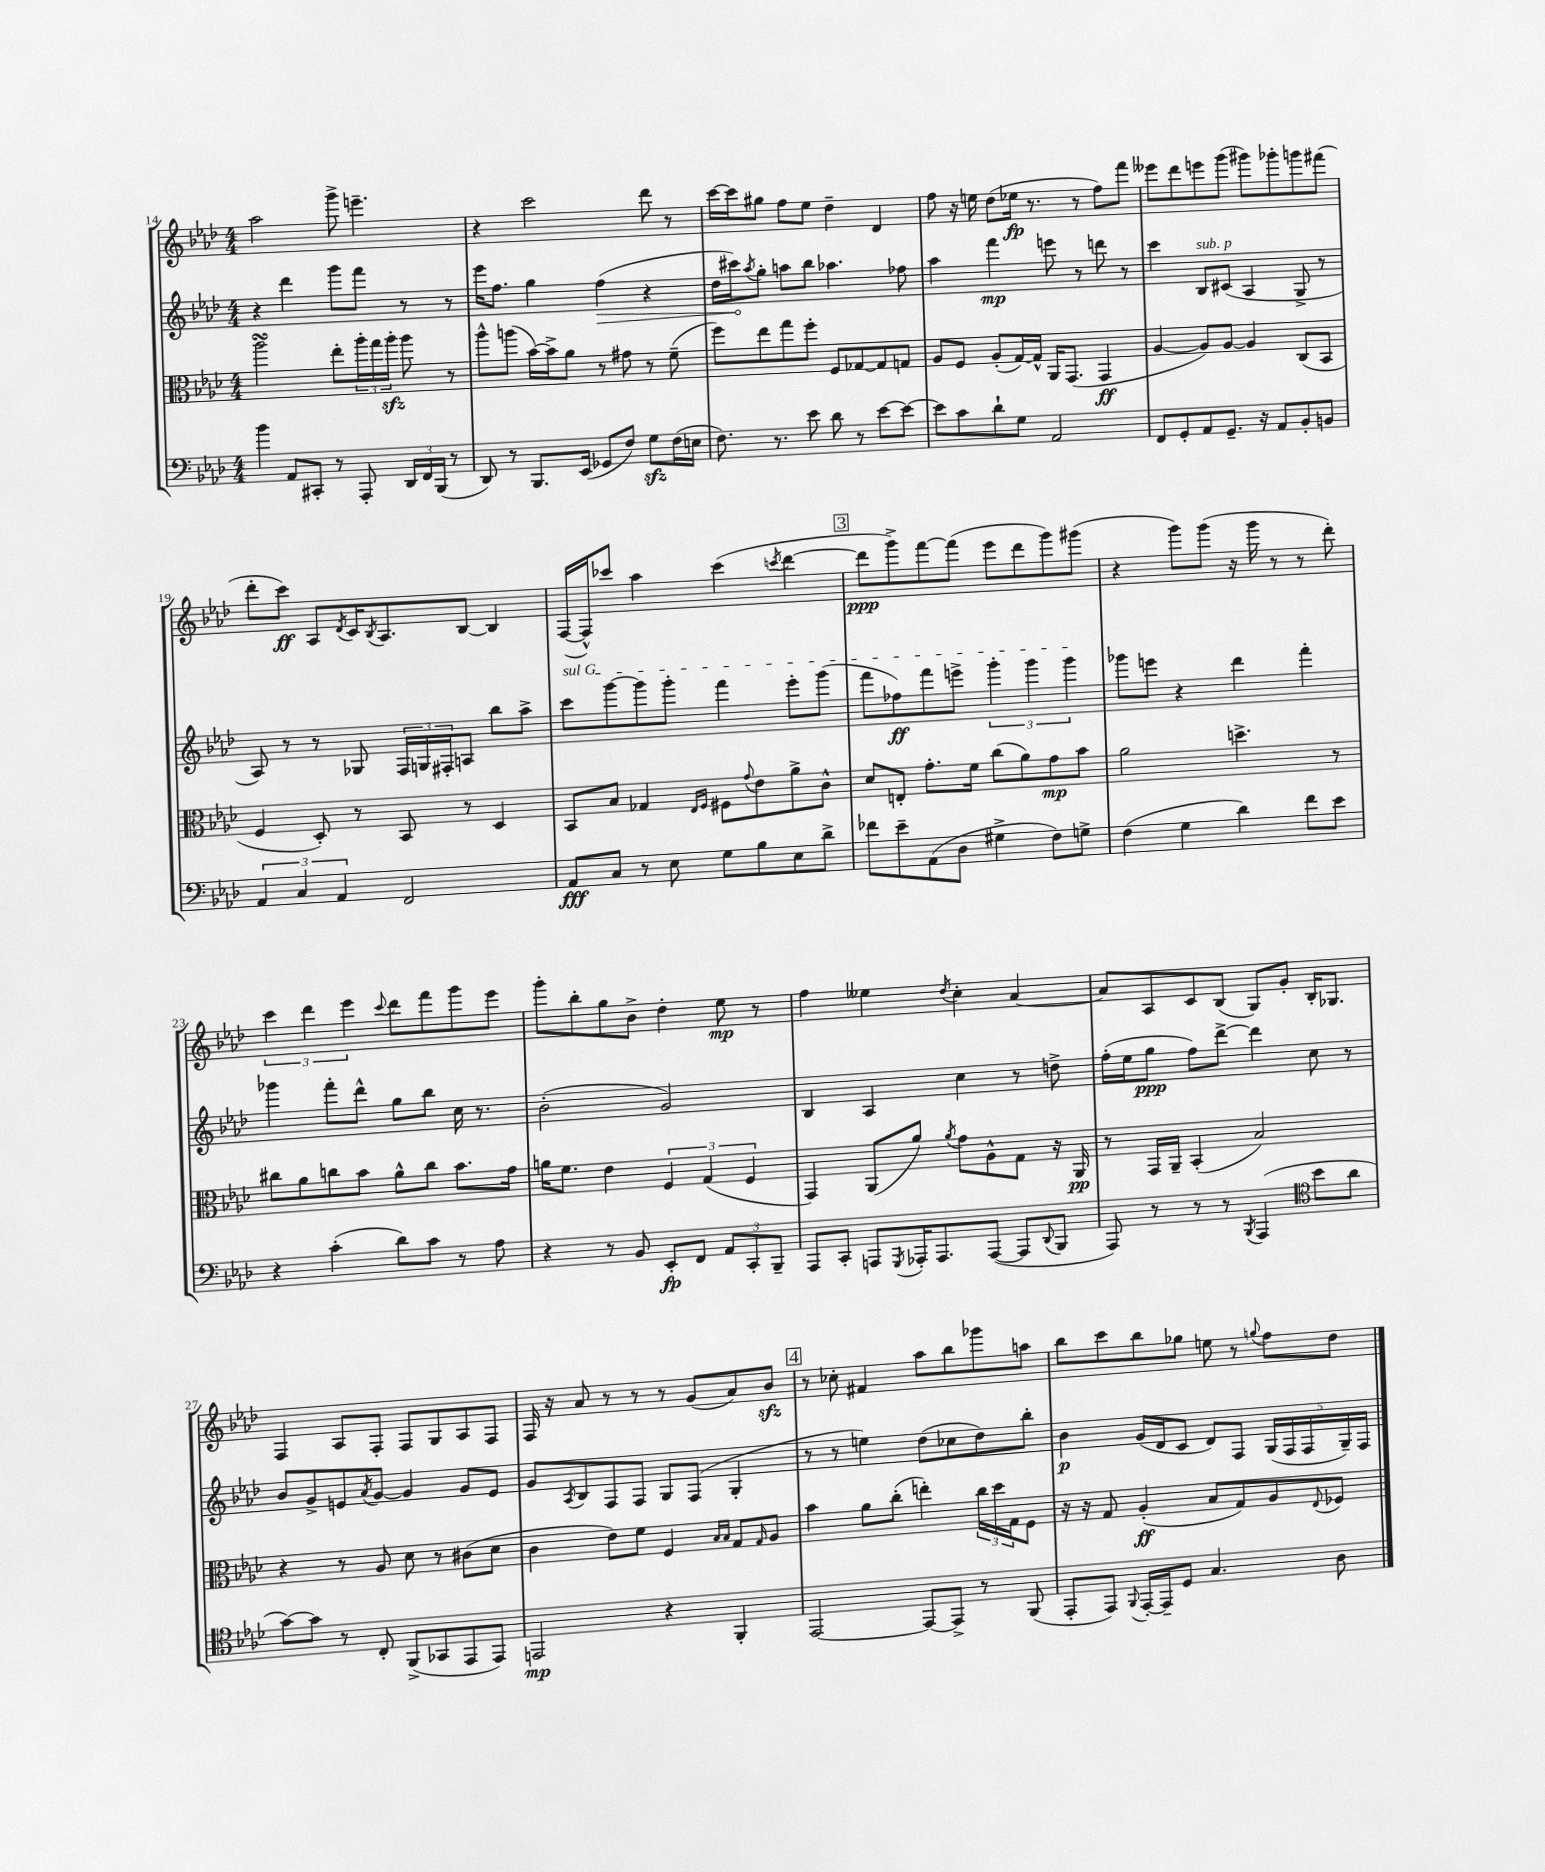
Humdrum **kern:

**kern	**dynam	**kern	**dynam	**kern	**dynam	**kern	**dynam
*part4	*part4	*part3	*part3	*part2	*part2	*part1	*part1
*staff4	*staff4	*staff3	*staff3	*staff2	*staff2	*staff1	*staff1
*clefF4	*	*clefC3	*	*clefG2	*	*clefG2	*
*k[b-e-a-d-]	*	*k[b-e-a-d-]	*	*k[b-e-a-d-]	*	*k[b-e-a-d-]	*
*M4/4	*	*M4/4	*	*M4/4	*	*M4/4	*
=14	=14	=14	=14	=14	=14	=14	=14
4b-\	.	2aa-sSSs\	.	4r	.	2aa-\	.
8AA-/L	.	.	.	4ddd-\	.	.	.
8CC#X'/J	.	.	.	.	.	.	.
8r	.	8ee-'\L	.	8ggg\L	.	8ggg^\	.
8AAA-'/	.	24aa-'\L	.	8fff\J	.	4.eeen~\	.
.	.	24gg\	.	.	.	.	.
.	.	24aa-zz'\JJ	.	.	.	.	.
24DD-/LL	.	8aa-\	.	8r	.	.	.
24FF/	.	.	.	.	.	.	.
(24BBB-/JJ	.	.	.	.	.	.	.
8r	.	8r	.	8r	.	.	.
=15	=15	=15	=15	=15	=15	=15	=15
8DD-/)	.	8aa-^^\L	.	16eee-\KL	.	4r	.
.	.	.	.	8.ff\J	.	.	.
8r	.	(8aan\J	.	.	.	.	.
8.BBB-/L	.	[16b-\LL)	.	4gg\	.	2ccc\	.
.	.	16b-^\J]	.	.	.	.	.
.	.	8a-\J	.	.	.	.	.
(16EE-/Jk	.	.	.	.	.	.	.
!	!	!	!	!	!LO:HP:b	!	!
8GG-X/L	.	8r	.	(4ff\	>	.	.
8F/J)	.	8g#X\	.	.	.	.	.
8Gzz\L	.	8r	.	4r	.	8ddd-\	.
(16F\L	.	(8f~\	.	.	.	8r	.
16En\JJ	.	.	.	.	.	.	.
=16	=16	=16	=16	=16	=16	=16	=16
8.F\)	.	8ff\L)	.	16dd-\LL	.	[16ccc\LL	.
.	.	.	.	16ccc#X\J)	.	16ccc\J]	.
.	.	.	.	8qaa-/	.	.	.
.	.	8ee-\	.	8gg'\J	]	8gg#X\J	.
8.r	.	.	.	.	.	.	.
.	.	8gg\	.	8aan\L	.	8ff\L	.
8e-\	.	8ff'\J	.	8bb-\J	.	8ee-\J	.
8d-\	.	8F/L	.	4.aa-X\	.	4dd-~\	.
8r	.	[8G-X/	.	.	.	.	.
[8e-\L	.	8G-/]	.	.	.	4d-/	.
8e-\J_	.	8Gn/J	.	8ff-X\	.	.	.
=17	=17	=17	=17	=17	=17	=17	=17
8e-\L]	.	8A-/L	.	4aa-\	.	8ff\	.
8c\	.	8F/J	.	.	.	16r	.
.	.	.	.	.	.	16een\	.
8d-`\	.	(8A-'/L	.	4fff\	mp	(8dd-\L	.
8G\J	.	[16G/L)	.	.	.	16ee-X\Jk	fp
.	.	16G^^/JJ]	.	.	.	8.r	.
2AA-/	.	16AA-/KL	.	8eeen\	.	.	.
.	.	(8.GG/J	.	.	.	.	.
.	.	.	.	8r	.	8r	.
.	.	4GG/	ff	8dddn\	.	8ff\L)	.
.	.	.	.	8r	.	8fff\J	.
=18	=18	=18	=18	=18	=18	=18	=18
8FF/L	.	[4A-/	.	4ccc\	.	8eee--X\L	.
8GG'/	.	.	.	.	.	8ddd-\	.
!	!	!	!	!LO:TX:a:i:t=sub. p	!	!	!
8AA-/	.	8A-/L])	.	8B-/L	.	8eeen\	.
8.GG~/J	.	[8A-/J	.	(8c#X/J	.	(8ggg\J	.
.	.	4A-/]	.	4A-/	.	8ggg#X\L)	.
16r	.	.	.	.	.	.	.
8AA-/L	.	.	.	.	.	8ggg-X'\	.
8BB-'/	.	(8C/L	.	8G^/	.	8gggn\	.
8BBn/J	.	8BB-/J	.	8r	.	(8fff#X\J	.
!!LO:LB:g=z
=19	=19	=19	=19	=19	=19	=19	=19
6AA-/	.	4F/	.	8A-/)	.	8ddd-'\L	.
.	.	.	.	8r	.	8ccc\J)	ff
6C/	.	.	.	.	.	.	.
.	.	8D-'/)	.	8r	.	8A-/L	.
6AA-/	.	.	.	.	.	.	.
.	.	.	.	.	.	8qd-/	.
.	.	8r	.	8G-X/	.	16c/K	.
.	.	.	.	.	.	8qB-/	.
.	.	.	.	.	.	8.A-/	.
2FF/	.	8BB-/	.	24F/LL	.	.	.
.	.	.	.	24Gn/	.	.	.
.	.	.	.	24F#X'/J	.	.	.
.	.	8r	.	8An/J	.	[8B-/J	.
.	.	4D-/	.	8bb-\L	.	4B-/]	.
.	.	.	.	8aa-^\J	.	.	.
=20	=20	=20	=20	=20	=20	=20	=20
!	!	!	!	!LO:TX:a:i:t=sul G	!	!	!
8AA-/L	fff	8BB-/L	.	8ccc\L	.	([16F/LL	.
.	.	.	.	.	.	16F^^/J])	.
8C/J	.	8B-/J	.	[8ggg\	.	8ccc-X/J	.
8r	.	4G-X/	.	8ggg\]	.	4aa-\	.
8E-\	.	.	.	8ggg'\J	.	.	.
.	.	16qqE-/LL	.	.	.	.	.
.	.	16qqF/JJ	.	.	.	.	.
8G\L	.	8F#X\L	.	4fff\	.	(4ccc-\	.
.	.	8qqg/	.	.	.	.	.
8B-\	.	8e-\	.	.	.	.	.
.	.	.	.	.	.	8qcccn/	.
8E-\	.	8a-^\	.	8eee-'\L	.	[4ddd-\	.
8d-^\J	.	8c^^\J	.	(8ggg\J	.	.	.
!!LO:REH:place=s1:t=3
=21	=21	=21	=21	=21	=21	=21	=21
8f-X\L	.	8d-/L	.	8fff\L	.	8ddd-\L]	ppp
8e-~\	.	8En'/J	.	8ff-X\)	ff	8ggg^\)	.
(8AA-\	.	8.g'\L	.	8fff\	.	[8fff\	.
8D-\J	.	.	.	8eeen^\J	.	(8fff\J]	.
.	.	16f\Jk	.	.	.	.	.
4G#X^\	.	(8cc\L	.	6ggg'\	.	8eee-\L	.
.	.	8a-\)	.	.	.	8ddd-\	.
.	.	.	.	6ggg\	.	.	.
8F\L)	.	8g\	mp	.	.	8ggg\)	.
.	.	.	.	6ggg\	.	.	.
8Gn^\J	.	8b-\J	.	.	.	(8ggg#X\J	.
=22	=22	=22	=22	=22	=22	=22	=22
(4F\	.	2a-\	.	8ggg-X\L	.	4r	.
.	.	.	.	8eeen\J	.	.	.
4G\	.	.	.	4r	.	8ggg\L)	.
.	.	.	.	.	.	(8ggg\J	.
4d-\)	.	4.ddn^\	.	4ddd-\	.	16r	.
.	.	.	.	.	.	16ggg\	.
.	.	.	.	.	.	8r	.
8f\L	.	.	.	4fff'\	.	8r	.
8e-\J	.	8r	.	.	.	8ddd-'\)	.
!!LO:LB:g=z
=23	=23	=23	=23	=23	=23	=23	=23
4r	.	8cc#X\L	.	4ggg-X\	.	6ccc\	.
.	.	8a-\	.	.	.	.	.
.	.	.	.	.	.	6ddd-\	.
(4c'\	.	8ccn\	.	8fff'\L	.	.	.
.	.	.	.	.	.	6eee-\	.
.	.	8b-\J	.	8ddd-^^\J	.	.	.
.	.	.	.	.	.	8qqccc/	.
8d-\L)	.	8a-^^\L	.	8gg\L	.	8ddd-\L	.
8c\J	.	8cc\J	.	8bb-\J	.	8fff\	.
8r	.	8.b-\L	.	16cc\	.	8ggg\	.
.	.	.	.	8.r	.	.	.
8A-\	.	.	.	.	.	8eee-\J	.
.	.	16g\Jk	.	.	.	.	.
=24	=24	=24	=24	=24	=24	=24	=24
4r	.	16an\KL	.	(2b-'\	.	8ggg'\L	.
.	.	8.f\J	.	.	.	.	.
.	.	.	.	.	.	8bb-'\	.
8r	.	4e-\	.	.	.	8gg\	.
8BB-/	.	.	.	.	.	8b-^\J	.
8EE-'/L	fp	6F/	.	2g/)	.	4dd-'\	.
8FF/J	.	.	.	.	.	.	.
.	.	(6G/	.	.	.	.	.
12AA-/L	.	.	.	.	.	8ee-\	mp
12CC'/	.	6F/	.	.	.	.	.
.	.	.	.	.	.	8r	.
12BBB-~/J	.	.	.	.	.	.	.
=25	=25	=25	=25	=25	=25	=25	=25
8AAA-/L	.	4GG/)	.	4B-/	.	4ff\	.
8CC'/J	.	.	.	.	.	.	.
8AAAn/L	.	(8AA-/L	.	4A-/	.	4ee--X\	.
8qGGG/	.	.	.	.	.	.	.
16AAA-X'/K	.	8a-/J)	.	.	.	.	.
8.AAA-/	.	.	.	.	.	.	.
.	.	8qa-/	.	.	.	8qdd-/	.
.	.	8g\L	.	4cc\	.	4cc'\	.
([8AAA-/J	.	8A-^^\	.	.	.	.	.
8AAA-/L]	.	8G\J	.	8r	.	[4a-/	.
8qqDD-/	.	.	.	.	.	.	.
8BBB-/J	.	16r	.	8ddn^\	.	.	.
.	.	16AA-/	pp	.	.	.	.
=26	=26	=26	=26	=26	=26	=26	=26
8AAA-/)	.	8r	.	(16ff'\LL	.	8a-/L]	.
.	.	.	.	16ee-\J	.	.	.
8r	.	16GG/LL	.	8gg\J	ppp	8A-/	.
.	.	16AA-~/JJ	.	.	.	.	.
8r	.	(4BB-'/	.	8ff\L)	.	8c/	.
8r	.	.	.	[8ddd-^\J	.	(8B-/J	.
8qBBB-/	.	.	.	.	.	.	.
(4AAA-/	.	2B-/)	.	4ddd-\]	.	8G/L)	.
.	.	.	.	.	.	8g'/J	.
*clefC4	*	*	*	*	*	*	*
8b-\L	.	.	.	8cc\	.	16B-'/KL	.
.	.	.	.	.	.	8.G-X/J	.
8a-\J	.	.	.	8r	.	.	.
!!LO:LB:g=z
=27	=27	=27	=27	=27	=27	=27	=27
[8g\L)	.	4r	.	8b-/L	.	4F/	.
8g\J]	.	.	.	8g^/	.	.	.
8r	.	8r	.	8en/	.	8A-/L	.
.	.	.	.	8qa-/	.	.	.
8C'/	.	8A-/	.	[8g/J	.	8F'/J	.
(8FF^/L	.	8d-\	.	4g/]	.	8F/L	.
8GG-X/	.	8r	.	.	.	8G/	.
8EE-/	.	(8c#X\L	.	8g/L	.	8A-/	.
8EE-/J)	.	8d-\J	.	8e/J	.	8F/J	.
=28	=28	=28	=28	=28	=28	=28	=28
2EEn/	mp	4c\	.	8g/L	.	16F/	.
.	.	.	.	.	.	16r	.
.	.	.	.	8qA-/	.	.	.
.	.	.	.	8B-/	.	8a-/	.
.	.	8e-\L)	.	8F/	.	8r	.
.	.	8f\J	.	8F/J	.	8r	.
4r	.	4F/	.	8G/L	.	8r	.
.	.	.	.	(8F/J	.	(8g/L	.
.	.	16qqB-/LL	.	.	.	.	.
.	.	16qqB-/JJ	.	.	.	.	.
4FF'/	.	8G/L	.	4G'/	.	8a-/)	.
.	.	16qqG/	.	.	.	.	.
.	.	8A-/J	.	.	.	8b-zz/J	.
!!LO:REH:place=s1:t=4
=29	=29	=29	=29	=29	=29	=29	=29
[2EE-/	.	4b-\	.	8r	.	8r	.
.	.	.	.	8r	.	8cc-X'\	.
.	.	8a-\L	.	4een\)	.	4f#X/	.
.	.	(8cc'\J	.	.	.	.	.
8EE-/L_	.	4een'\)	.	(8dd-\L	.	8aa-\L	.
8EE-^/J]	.	.	.	8cc-X\	.	8bb-\	.
8r	.	24cc\LL	.	8dd-\)	.	8ggg-X\	.
.	.	24dd-\	.	.	.	.	.
.	.	24G\J	.	.	.	.	.
(8FF/	.	8F\J	.	8bb-'\J	.	8aan\J	.
=30	=30	=30	=30	=30	=30	=30	=30
8EE-'/L	.	16r	.	4b-\	p	8bb-\L	.
.	.	16r	.	.	.	.	.
8EE-/J)	.	8G/	.	.	.	8ccc\	.
8qqFF/	.	.	.	.	.	.	.
[16EE-'/LL	.	(4A-'/	ff	(16g/LL	.	8bb-\	.
16EE-~/J]	.	.	.	16d-/J	.	.	.
8D-/J	.	.	.	8c/J	.	8gg-X\J	.
4.G/	.	8B-/L	.	8d-/L)	.	8een\	.
.	.	8G/)	.	8F/J	.	8r	.
.	.	.	.	.	.	8qqggn/	.
.	.	8A-/	.	(20G/LL	.	8ff\L	.
.	.	.	.	20F/	.	.	.
.	.	.	.	20F/	.	.	.
.	.	8qqE-/	.	.	.	.	.
8A-\	.	8F-X/J	.	.	.	8dd-\J	.
.	.	.	.	20G~/)	.	.	.
.	.	.	.	20F/JJ	.	.	.
==	==	==	==	==	==	==	==
*-	*-	*-	*-	*-	*-	*-	*-
